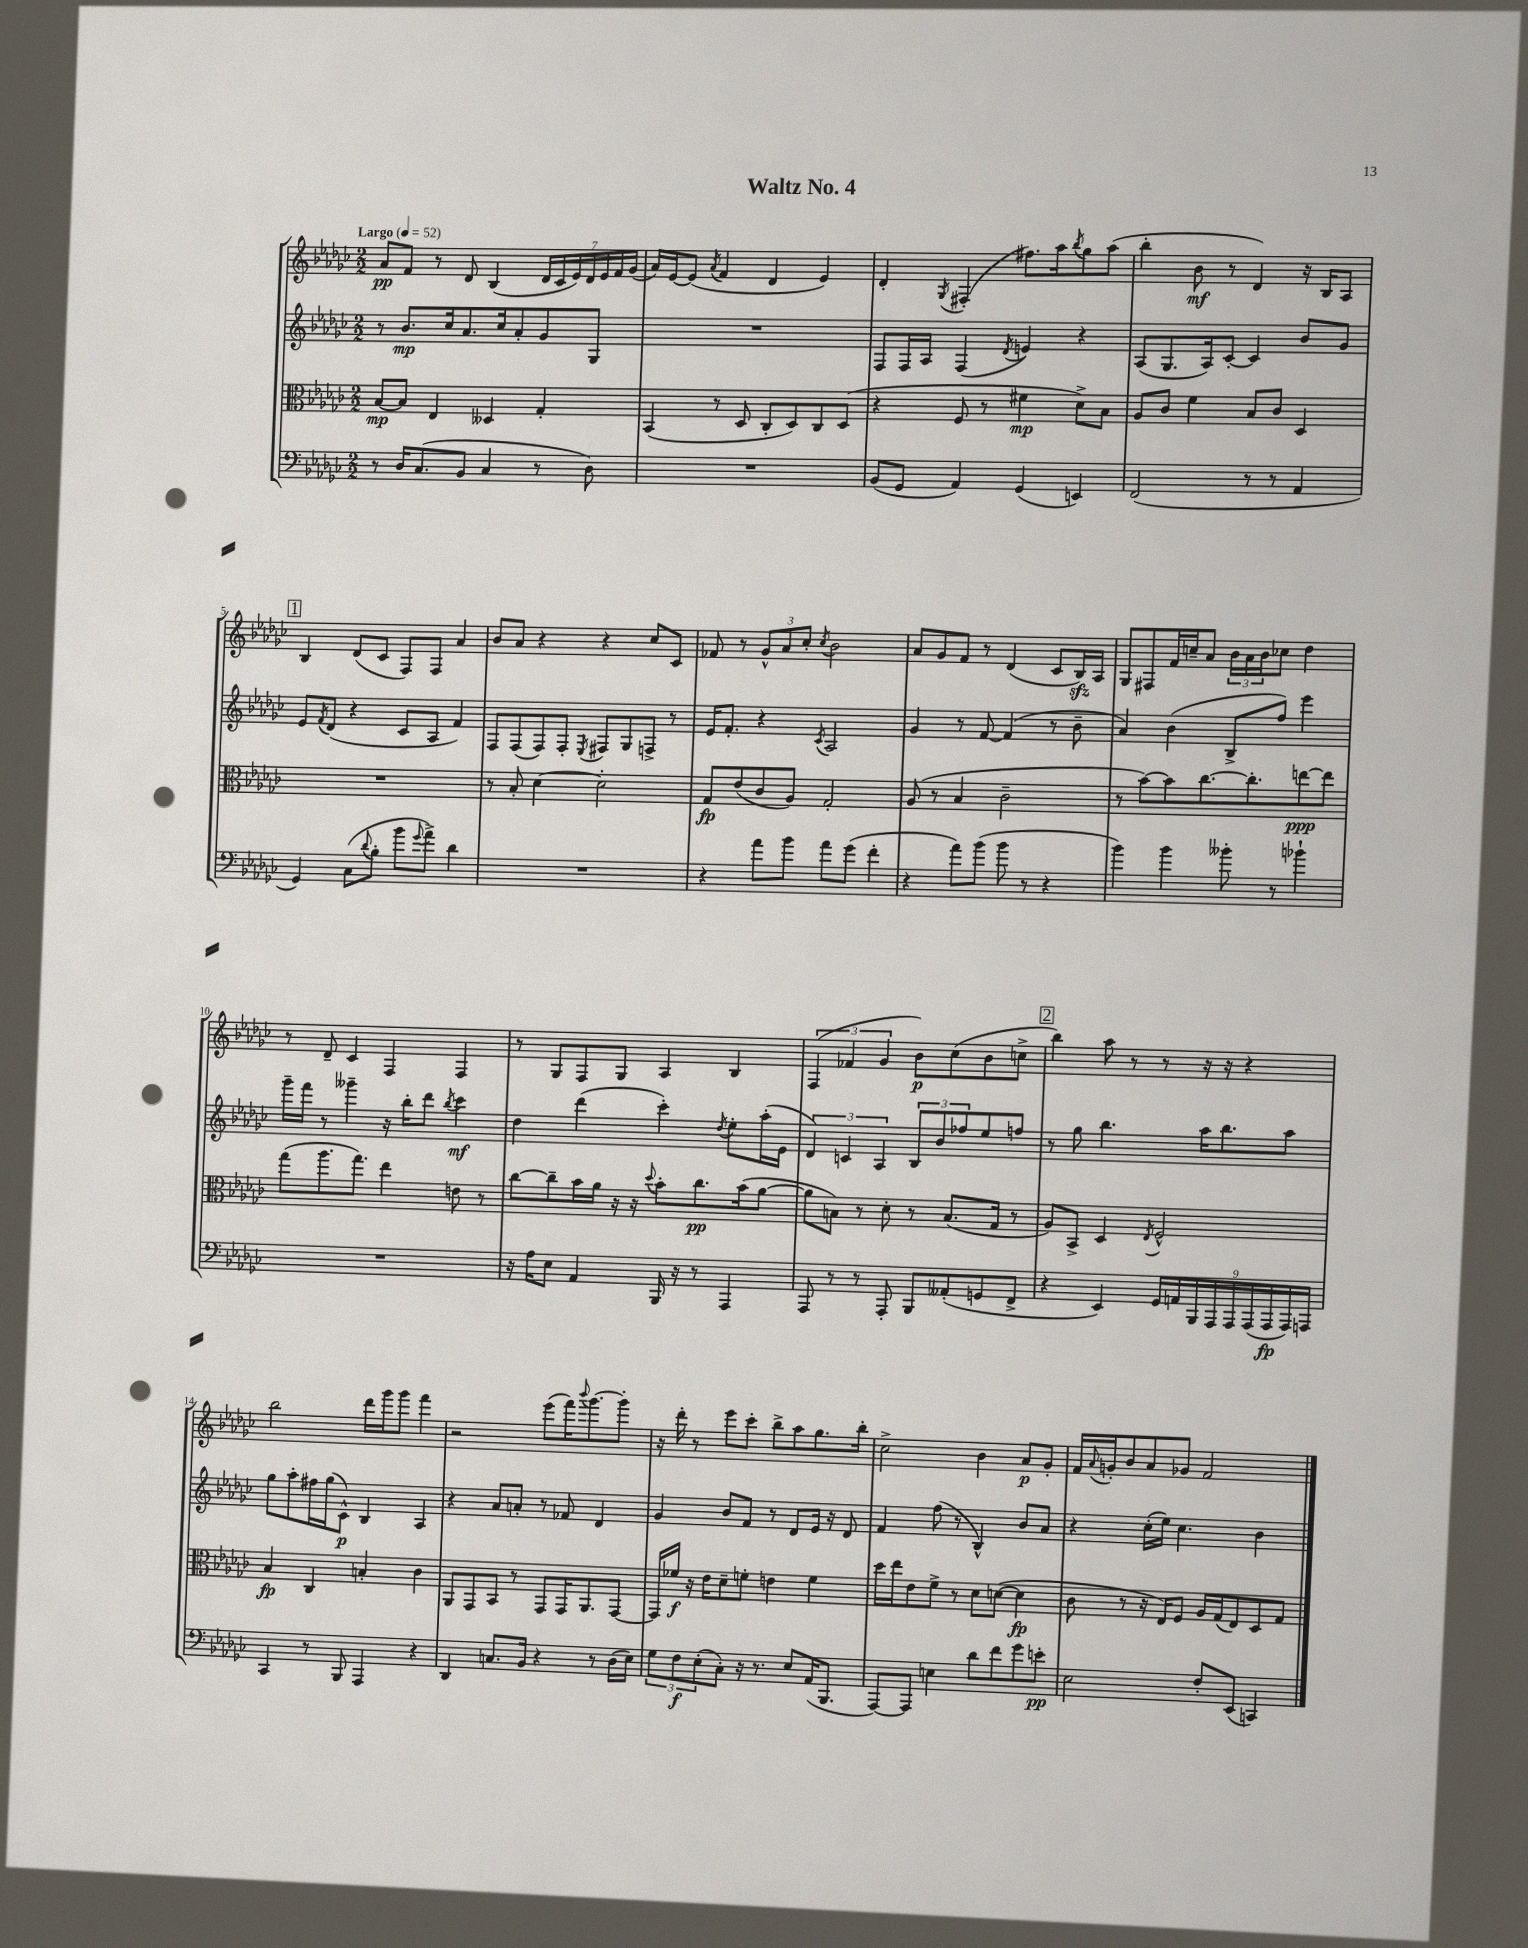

**kern	**dynam	**kern	**dynam	**kern	**dynam	**kern	**dynam
*part4	*part4	*part3	*part3	*part2	*part2	*part1	*part1
*staff4	*staff4	*staff3	*staff3	*staff2	*staff2	*staff1	*staff1
*clefF4	*	*clefC3	*	*clefG2	*	*clefG2	*
*k[b-e-a-d-g-c-]	*	*k[b-e-a-d-g-c-]	*	*k[b-e-a-d-g-c-]	*	*k[b-e-a-d-g-c-]	*
*M2/2	*	*M2/2	*	*M2/2	*	*M2/2	*
*MM52	*	*MM52	*	*MM52	*	*MM52	*
=1	=1	=1	=1	=1	=1	=1	=1
!	!	!	!	!	!	!LO:TX:a:B:t=Largo	!
8r	.	[8B-/L	mp	8r	.	8a-/L	pp
16D-/KL	.	8B-/J]	.	8.b-/L	mp	8f/J	.
(8.C-/	.	.	.	.	.	.	.
.	.	4E-/	.	.	.	8r	.
.	.	.	.	16cc-/k	.	.	.
8BB-/J	.	.	.	8.a-/	.	8d-/	.
4C-/	.	4D--X/	.	.	.	(4B-/	.
.	.	.	.	16cc-/k	.	.	.
.	.	.	.	8a-'/	.	.	.
8r	.	4G-'/	.	8g-/	.	28d-/LL	.
.	.	.	.	.	.	28c-/	.
.	.	.	.	.	.	28e-/)	.
.	.	.	.	.	.	28d-/	.
8D-\)	.	.	.	8G-/J	.	.	.
.	.	.	.	.	.	28e-/	.
.	.	.	.	.	.	28f/	.
.	.	.	.	.	.	(28g-/JJ	.
=2	=2	=2	=2	=2	=2	=2	=2
1r	.	(4BB-/	.	1r	.	16a-/LL)	.
.	.	.	.	.	.	[16e-/J	.
.	.	.	.	.	.	(8e-/J]	.
.	.	.	.	.	.	8qa-/	.
.	.	8r	.	.	.	4f/	.
.	.	8D-/	.	.	.	.	.
.	.	8C-'/L	.	.	.	4d-/	.
.	.	8D-/)	.	.	.	.	.
.	.	8C-/	.	.	.	4e-/)	.
.	.	(8D-/J	.	.	.	.	.
=3	=3	=3	=3	=3	=3	=3	=3
(8BB-/L	.	4r	.	8F/L	.	4d-'/	.
8GG-/J	.	.	.	16F/L	.	.	.
.	.	.	.	16A-/JJ	.	.	.
.	.	.	.	.	.	8qG-/	.
4AA-/)	.	8F/	.	(4F/	.	(4F#X'/	.
.	.	8r	.	.	.	.	.
.	.	.	.	8qd-/	.	.	.
(4GG-/	.	4f#X\	mp	4en/)	.	8.ff#X\L)	.
.	.	.	.	.	.	16aa-\k	.
.	.	.	.	.	.	8qbb-/	.
4EEn/)	.	8d-^\L)	.	4r	.	8gg-\	.
.	.	8B-\J	.	.	.	(8aa-\J	.
=4	=4	=4	=4	=4	=4	=4	=4
(2FF/	.	8A-/L	.	(8A-/L	.	4bb-'\	.
.	.	8c-/J	.	8.G-/	.	.	.
.	.	4f\	.	.	.	8b-\	mf
.	.	.	.	16A-/k)	.	.	.
.	.	.	.	[8c-'/J	.	8r	.
8r	.	8B-/L	.	4c-/]	.	4d-/)	.
8r	.	8c-/J	.	.	.	.	.
4AA-/	.	4D-/	.	8b-/L	.	16r	.
.	.	.	.	.	.	16B-/KL	.
.	.	.	.	8g-/J	.	8A-/J	.
!!LO:LB:g=z
!!LO:REH:place=s1:t=1
=5	=5	=5	=5	=5	=5	=5	=5
4GG-/)	.	1r	.	8e-/L	.	4B-/	.
.	.	.	.	8qf/	.	.	.
.	.	.	.	(8d-/J	.	.	.
(8C-\L	.	.	.	4r	.	(8d-/L	.
8qqd-/	.	.	.	.	.	.	.
8B-'\J	.	.	.	.	.	8c-/J	.
8b-\L	.	.	.	8c-/L	.	8F/L)	.
8qqg-/	.	.	.	.	.	.	.
8a-^\J)	.	.	.	8A-/J	.	8F/J	.
4d-\	.	.	.	4f/)	.	4a-/	.
=6	=6	=6	=6	=6	=6	=6	=6
1r	.	8r	.	8F/L	.	8b-/L	.
.	.	8B-'/	.	(8F/	.	8a-/J	.
.	.	[4d-\	.	8F/)	.	4r	.
.	.	.	.	8F'/J	.	.	.
.	.	.	.	8qE-/	.	.	.
.	.	2d-'\]	.	8F#X/L	.	4r	.
.	.	.	.	8G-/	.	.	.
.	.	.	.	8Fn^/J	.	8cc-/L	.
.	.	.	.	8r	.	8c-/J	.
=7	=7	=7	=7	=7	=7	=7	=7
4r	.	8G-/L	fp	16e-/KL	.	8f-X/	.
.	.	.	.	8.f'/J	.	.	.
.	.	(8e-/	.	.	.	8r	.
8a-\L	.	8c-/	.	4r	.	12g-^^/L	.
.	.	.	.	.	.	12a-/	.
8b-\J	.	8A-/J)	.	.	.	.	.
.	.	.	.	.	.	12cc-'/J	.
.	.	.	.	8qc-/	.	8qcc-/	.
8a-\L	.	2G-'/	.	2A-/	.	2b-\	.
(8g-\J	.	.	.	.	.	.	.
4f'\	.	.	.	.	.	.	.
=8	=8	=8	=8	=8	=8	=8	=8
4r	.	(8A-/	.	4g-/	.	8a-/L	.
.	.	8r	.	.	.	8g-/	.
8a-\L)	.	4B-/	.	8r	.	8f/J	.
(8b-\J	.	.	.	[8f/	.	8r	.
8b-\	.	2c-~\	.	(4f/]	.	(4d-/	.
8r	.	.	.	.	.	.	.
4r	.	.	.	8r	.	8c-/L	.
.	.	.	.	8b-~\	.	16B-zz/L)	.
.	.	.	.	.	.	16A-/JJ	.
=9	=9	=9	=9	=9	=9	=9	=9
4b-\)	.	8r	.	4a-/)	.	8G-/L	.
.	.	[8b-\L)	.	.	.	8F#X/	.
4b-\	.	8b-\]	.	(4b-\	.	16f/L	.
.	.	.	.	.	.	16ccn~/J	.
.	.	[8.cc-\	.	.	.	8a-/J	.
8b--X'\	.	.	.	8B-^/L	.	24b-\LL	.
.	.	.	.	.	.	24a-\	.
.	.	8.cc-'\]	.	.	.	.	.
.	.	.	.	.	.	24b-\J	.
8r	.	.	.	8ff/J)	.	8cc-X\J	.
4b-X`\	.	[8een\	ppp	4eee-\	.	4dd-\	.
.	.	8ee\J]	.	.	.	.	.
!!LO:LB:g=z
=10	=10	=10	=10	=10	=10	=10	=10
1r	.	(8gg-\L	.	16ggg-~\LL	.	8r	.
.	.	.	.	16fff\JJ	.	.	.
.	.	8.aa-\	.	8r	.	8d-~/	.
.	.	.	.	4ggg--X~\	.	4c-/	.
.	.	8.gg-\J)	.	.	.	.	.
.	.	4ee-\	.	16r	.	4F/	.
.	.	.	.	16bb-'\KL	.	.	.
.	.	.	.	8ddd-\J	.	.	.
.	.	.	.	8qbb-/	.	.	.
.	.	8en\	.	4ccc-\	mf	4F/	.
.	.	8r	.	.	.	.	.
=11	=11	=11	=11	=11	=11	=11	=11
16r	.	[8cc-\L	.	4dd-\	.	8r	.
16A-\KL	.	.	.	.	.	.	.
8E-\J	.	8cc-~\]	.	.	.	8G-/L	.
4AA-/	.	16b-\L	.	(4ddd-\	.	8F/	.
.	.	16a-\JJ	.	.	.	.	.
.	.	16r	.	.	.	8G-/J	.
.	.	16r	.	.	.	.	.
.	.	8qqdd-/	.	.	.	.	.
16BBB-/	.	8b-'\L	.	4ccc-'\)	.	4A-/	.
16r	.	.	.	.	.	.	.
8r	.	8.cc-\	pp	.	.	.	.
.	.	.	.	8qdd-/	.	.	.
4AAA-/	.	.	.	8ee-'\L	.	4B-/	.
.	.	(16b-\k	.	.	.	.	.
.	.	[8a-\J	.	(16aa-'\L	.	.	.
.	.	.	.	16e-\JJ	.	.	.
=12	=12	=12	=12	=12	=12	=12	=12
8AAA-/	.	8a-\L]	.	6d-/)	.	(6F/	.
8r	.	8Bn\J)	.	.	.	.	.
.	.	.	.	6cn/	.	6f-X/	.
8r	.	8r	.	.	.	.	.
.	.	.	.	6A-/	.	6g-/	.
8AAA-'/	.	8d-'\	.	.	.	.	.
8BBB-/L	.	8r	.	12B-/L	.	8b-\L)	p
.	.	.	.	12b-/	.	.	.
(8AA--X'/	.	(8.B/L	.	.	.	(8cc-\	.
.	.	.	.	12ff-X/	.	.	.
8GGn/	.	.	.	8ee-/	.	8b-\	.
.	.	16G-/Jk	.	.	.	.	.
8FF^/J	.	8r	.	8ffn/J	.	8ccn^\J	.
!!LO:REH:place=s1:t=2
=13	=13	=13	=13	=13	=13	=13	=13
4r	.	8A-/L)	.	8r	.	4bb-\)	.
.	.	8BB-^/J	.	8gg-\	.	.	.
4EE-/)	.	4D-/	.	4.bb-\	.	8aa-\	.
.	.	.	.	.	.	8r	.
.	.	8qE-/	.	.	.	.	.
18GG-/LL	.	2F^^/	.	.	.	8r	.
18AAn/	.	.	.	.	.	.	.
18BBB-/	.	.	.	.	.	.	.
.	.	.	.	16aa-\KL	.	16r	.
18AAA-/	.	.	.	.	.	.	.
.	.	.	.	8.bb-\	.	16r	.
18AAA-/	.	.	.	.	.	.	.
.	.	.	.	.	.	4r	.
(18AAA-/	.	.	.	.	.	.	.
18AAA-/	fp	.	.	.	.	.	.
.	.	.	.	8aa-\J	.	.	.
18AAA-/)	.	.	.	.	.	.	.
18AAAn/JJ	.	.	.	.	.	.	.
!!LO:LB:g=z
=14	=14	=14	=14	=14	=14	=14	=14
4CC-/	.	4B-/	fp	8gg-\L	.	2bb-\	.
.	.	.	.	8aa-'\	.	.	.
8r	.	4C-/	.	16ff#X\L	.	.	.
.	.	.	.	(16gg-\J	.	.	.
8BBB-/	.	.	.	8c-^^\J)	p	.	.
4AAA-/	.	4Bn'/	.	4B-/	.	16ddd-\LL	.
.	.	.	.	.	.	16ggg-\J	.
.	.	.	.	.	.	8ggg-\J	.
4r	.	4c-\	.	4A-/	.	4fff\	.
=15	=15	=15	=15	=15	=15	=15	=15
4DD-/	.	8AA-/L	.	4r	.	2r	.
.	.	8GG-/	.	.	.	.	.
8.Cn/L	.	8BB-/J	.	8a-/L	.	.	.
.	.	8r	.	8an'/J	.	.	.
16BB-/Jk	.	.	.	.	.	.	.
4r	.	8GG-/L	.	8r	.	(8eee-\L	.
.	.	16GG-/K	.	8f-X/	.	16fff\K)	.
.	.	.	.	.	.	8qqbbb-/	.
.	.	8.AA-/	.	.	.	[8.ggg-\	.
8r	.	.	.	4d-/	.	.	.
(16D-\LL	.	[8GG-/J	.	.	.	8ggg-'\J]	.
16E-\JJ)	.	.	.	.	.	.	.
=16	=16	=16	=16	=16	=16	=16	=16
12G-\L	.	16GG-/LL]	.	4g-/	.	16r	.
.	.	16f-X/JJ	f	.	.	16ddd-'\	.
12F\	f	.	.	.	.	.	.
.	.	16r	.	.	.	8r	.
(12E-'\	.	.	.	.	.	.	.
.	.	16e-\KL	.	.	.	.	.
8C-'\J)	.	8d-~\	.	8b-/L	.	8eee-\L	.
16r	.	8fn'\J	.	8f/J	.	8ccc-'\J	.
8.r	.	.	.	.	.	.	.
.	.	4en\	.	8r	.	8bb-^\L	.
8E-/L	.	.	.	8d-/L	.	8aa-\	.
(16AA-/K	.	4f\	.	16e-/Jk	.	8.gg-\	.
8.BBB-/J	.	.	.	16r	.	.	.
.	.	.	.	8d-/	.	.	.
.	.	.	.	.	.	16bb-'\Jk	.
=17	=17	=17	=17	=17	=17	=17	=17
[8AAA-/L)	.	16dd-\LL	.	4f/	.	2cc-^\	.
.	.	16ee-\J	.	.	.	.	.
8AAA-/J]	.	8e-\	.	.	.	.	.
4En\	.	8f^\J	.	(8ff\	.	.	.
.	.	8r	.	8r	.	.	.
8d-\L	.	8d-\L	.	4B-^^/)	.	4b-\	.
8f\	.	([8dn\J	.	.	.	.	.
8g-\	.	4d\]	fp	8b-/L	.	8a-/L	p
8en'\J	pp	.	.	8a-/J	.	8g-'/J	.
=18	=18	=18	=18	=18	=18	=18	=18
2E-\	.	8c-\	.	4r	.	16f/LL	.
.	.	.	.	.	.	8qqa-/	.
.	.	.	.	.	.	16gn'/J	.
.	.	8r	.	.	.	8b-/	.
.	.	16r	.	(16cc-'\LL	.	8a-/	.
.	.	16E-/KL)	.	16ee-\JJ)	.	.	.
.	.	8F/J	.	4.cc-\	.	8g-X/J	.
8F'/L	.	16A-/LL	.	.	.	2f/	.
.	.	(16G-/J	.	.	.	.	.
(8EE-/J	.	8E-/)	.	.	.	.	.
4CCn/)	.	8D-/	.	4b-\	.	.	.
.	.	8G-/J	.	.	.	.	.
==	==	==	==	==	==	==	==
*-	*-	*-	*-	*-	*-	*-	*-
